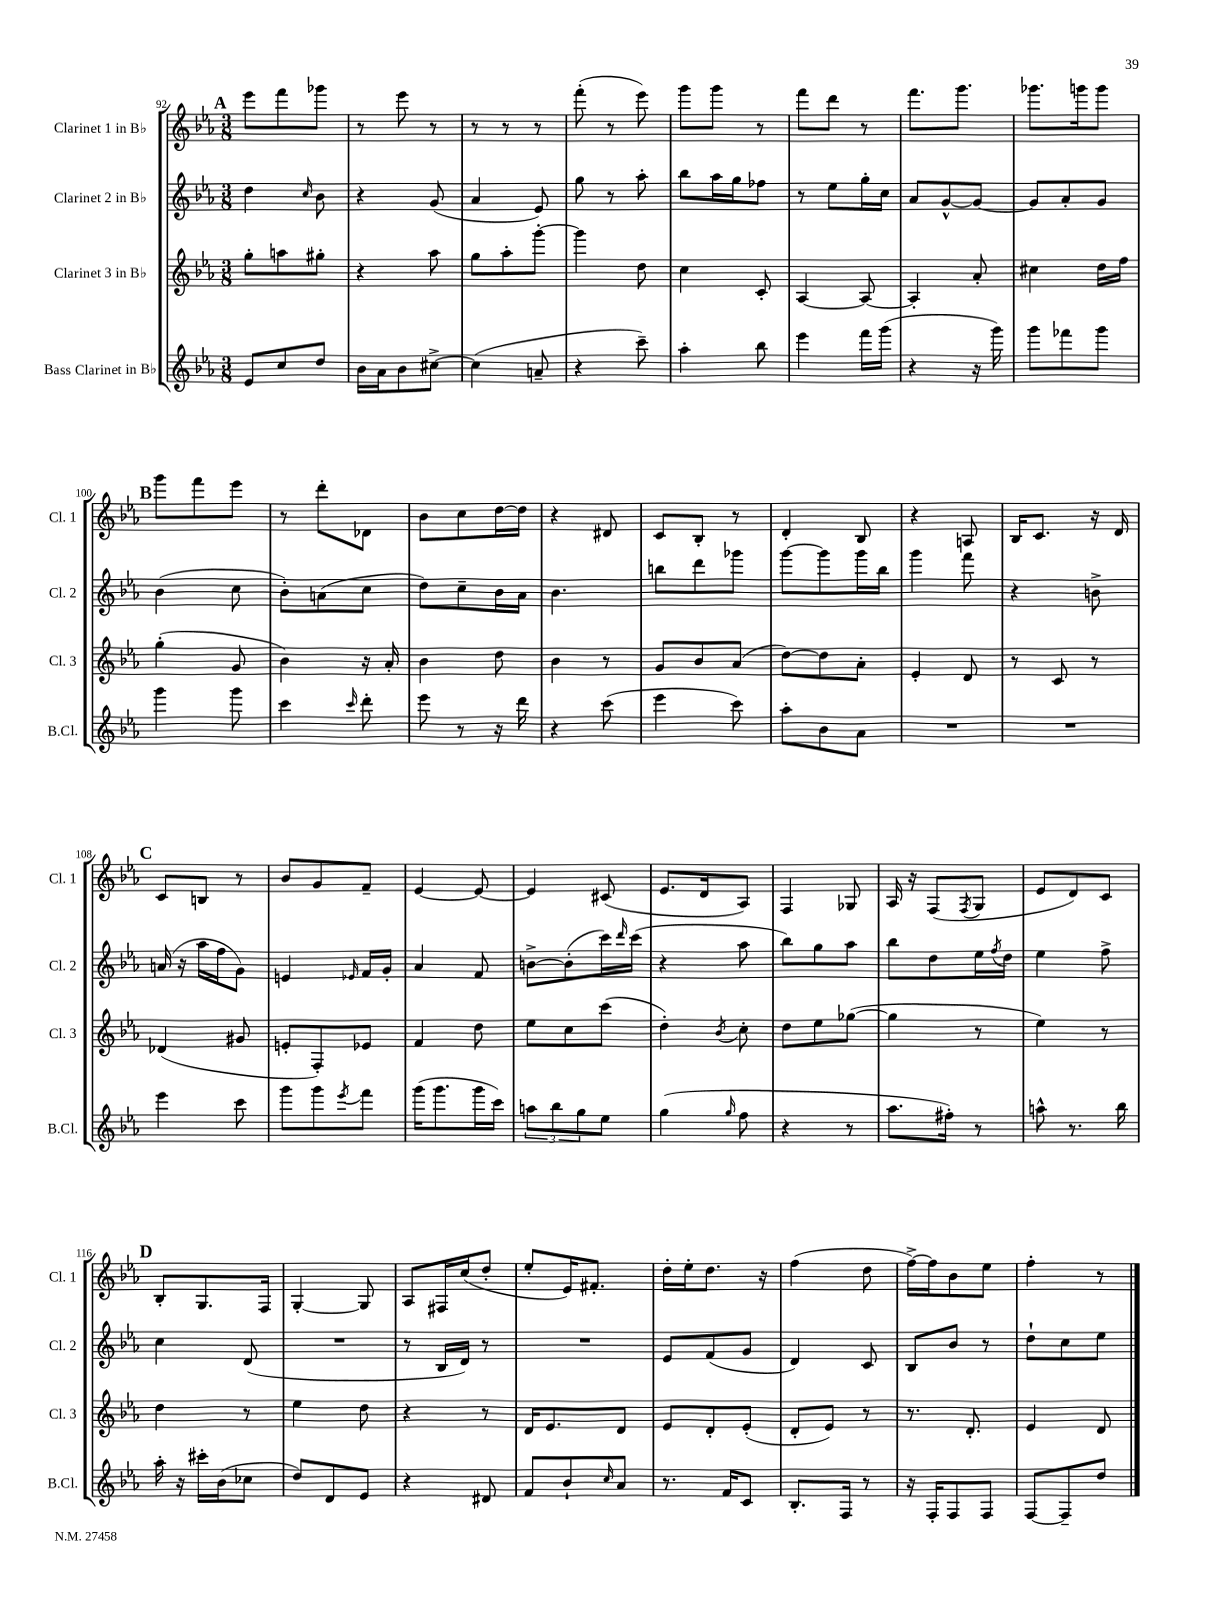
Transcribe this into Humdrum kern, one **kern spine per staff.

**kern	**kern	**kern	**kern
*staff4	*staff3	*staff2	*staff1
*clefG2	*clefG2	*clefG2	*clefG2
*k[b-e-a-]	*k[b-e-a-]	*k[b-e-a-]	*k[b-e-a-]
*M3/8	*M3/8	*M3/8	*M3/8
8e-/L	8gg'\L	4dd\	8eee-\L
8cc/	8aa\	.	8fff\
.	.	16qqcc/	.
8dd/J	8gg#'\J	8b-\	8ggg-\J
=	=	=	=
16b-\LL	4r	4r	8r
16a-\J	.	.	.
8b-\	.	.	8eee-\
[8cc#^\J	8aa-\	(8g/	8r
=	=	=	=
(4cc#\]	8gg\L	4a-/	8r
.	8aa-'\	.	8r
8a~/	[8ggg'\J	8e-/)	8r
=	=	=	=
4r	4ggg\]	8gg\	(8fff'\
.	.	8r	8r
8ccc~\)	8dd\	8aa-'\	8eee-\)
=	=	=	=
4aa-'\	4cc\	8bb-\L	8ggg\L
.	.	16aa-\L	8ggg\J
.	.	16gg\J	.
8bb-\	8c'/	8ff-\J	8r
=	=	=	=
4eee-\	[4A-/	8r	8fff\L
.	.	8ee-\L	8ddd\J
16fff\LL	8A-/_	16gg'\L	8r
(16ggg\JJ	.	16cc\JJ	.
=	=	=	=
4r	4A-'/]	8a-/L	8.fff\L
.	.	[8g^^/	.
.	.	.	8.ggg\J
16r	8a-'/	8g/_J	.
16ggg\)	.	.	.
=	=	=	=
8ggg\L	4cc#\	8g/]L	8.ggg-\L
8fff-\	.	8a-'/	.
.	.	.	16ggg\k
8ggg\J	16dd\LL	8g/J	8ggg\J
.	16ff\JJ	.	.
=	=	=	=
4ggg\	(4gg'\	(4b-\	8ggg\L
.	.	.	8fff\
8ggg\	8g/	8cc\	8eee-\J
=	=	=	=
4ccc\	4b-\)	8b-'\L)	8r
.	.	(8a\	8ddd'\L
16qqccc/	.	.	.
8ddd'\	16r	8cc\J	8d-\J
.	16a-'/	.	.
=	=	=	=
8eee-\	4b-\	8dd\L)	8b-\L
8r	.	8cc~\	8cc\
16r	8dd\	16b-\L	[16dd\L
16ddd\	.	16a-\JJ	16dd\]JJ
=	=	=	=
4r	4b-\	4.b-\	4r
(8ccc\	8r	.	8d#/
=	=	=	=
4eee-\	8g/L	8bb\L	8c/L
.	8b-/	8ddd\	8B-'/J
8ccc\)	(8a-/J	8ggg-\J	8r
=	=	=	=
8aa-'\L	[8dd\L)	[8ggg\L	4d'/
8b-\	8dd\]	8ggg\]	.
8a-\J	8a-'\J	16ggg\L	8B-/
.	.	16bb-\JJ	.
=	=	=	=
4.r	4e-'/	4ggg\	4r
.	8d/	8fff\	8A/
=	=	=	=
4.r	8r	4r	16B-/LK
.	.	.	8.c/J
.	8c/	.	.
.	8r	8b^\	16r
.	.	.	16d/
=	=	=	=
4eee-\	(4d-/	(16a/	8c/L
.	.	16r	.
.	.	16aa-\LL	8B/J
.	.	16ff\J	.
8ccc\	8g#/	8g\J)	8r
=	=	=	=
8ggg\L	8e'/L	4e/	8b-/L
8ggg\	8F'/)	.	8g/
8qeee-/	.	16qqe-/	.
8fff\J	8e-/J	16f/LL	8f~/J
.	.	16g'/JJ	.
=	=	=	=
(16ggg\LK	4f/	4a-/	[4e-/
8.ggg\	.	.	.
16ggg\L	8dd\	8f/	8e-/_
16ccc\JJ)	.	.	.
=	=	=	=
12aa\L	8ee-\L	[8b^\L	4e-/]
12bb-\	.	.	.
.	8cc\	(8b'\]	.
12gg\	.	.	.
8ee-\J	(8ccc\J	16ccc\L)	(8c#/
.	.	16qqddd/	.
.	.	(16ccc\JJ	.
=	=	=	=
(4gg\	4dd'\)	4r	8.e-/L
.	.	.	16d/k
16qqgg/	8qb-/	.	.
8ff\	8cc'\	8aa-\	8A-/J)
=	=	=	=
4r	8dd\L	8bb-\L)	4F/
.	8ee-\	8gg\	.
8r	([8gg-\J	8aa-\J	8G-/
=	=	=	=
8.aa-\L	4gg-\]	8bb-\L	16A-/
.	.	.	16r
.	.	8dd\	(8F/L
16ff#'\Jk)	.	.	.
.	.	.	8qF/
8r	8r	16ee-\L	8G/J
.	.	8qff/	.
.	.	16dd\JJ	.
=	=	=	=
8aa^^\	4ee-\)	4ee-\	8e-/L
8.r	.	.	8d/)
.	8r	8ff^\	8c/J
16bb-\	.	.	.
=	=	=	=
16aa-'\	4dd\	4cc\	8B-'/L
16r	.	.	.
16ccc#'\LL	.	.	8.G/
(16b-\J	.	.	.
8cc-\J	8r	(8d/	.
.	.	.	16F/Jk
=	=	=	=
8dd/L)	4ee-\	4.r	[4G'/
8d/	.	.	.
8e-/J	8dd\	.	8G/]
=	=	=	=
4r	4r	8r	8A-/L
.	.	16B-/LL	16F#/L
.	.	16d/JJ)	(16cc/J
8d#/	8r	8r	8dd'/J
=	=	=	=
8f/L	16d/LK	4.r	8ee-'/L
.	8.e-/	.	.
8b-`/	.	.	16e-/K)
.	.	.	8.f#'/J
16qqcc/	.	.	.
8a-/J	8d/J	.	.
=	=	=	=
8.r	8e-/L	8e-/L	16dd'\LL
.	.	.	16ee-'\J
.	8d'/	(8f/	8.dd\J
16f/LK	.	.	.
8c/J	(8e-'/J	8g/J	.
.	.	.	16r
=	=	=	=
8.B-'/L	8d'/L	4d/)	(4ff\
.	8e-/J)	.	.
16F/Jk	.	.	.
8r	8r	8c/	8dd\
=	=	=	=
16r	8.r	8B-/L	[16ff^\LL)
16F'/LK	.	.	16ff\]J
8F/	.	8b-/J	8b-\
.	8.d'/	.	.
8F/J	.	8r	8ee-\J
=	=	=	=
[8F/L	4e-/	8dd`\L	4ff'\
8F~/]	.	8cc\	.
8dd/J	8d/	8ee-\J	8r
==	==	==	==
*-	*-	*-	*-
